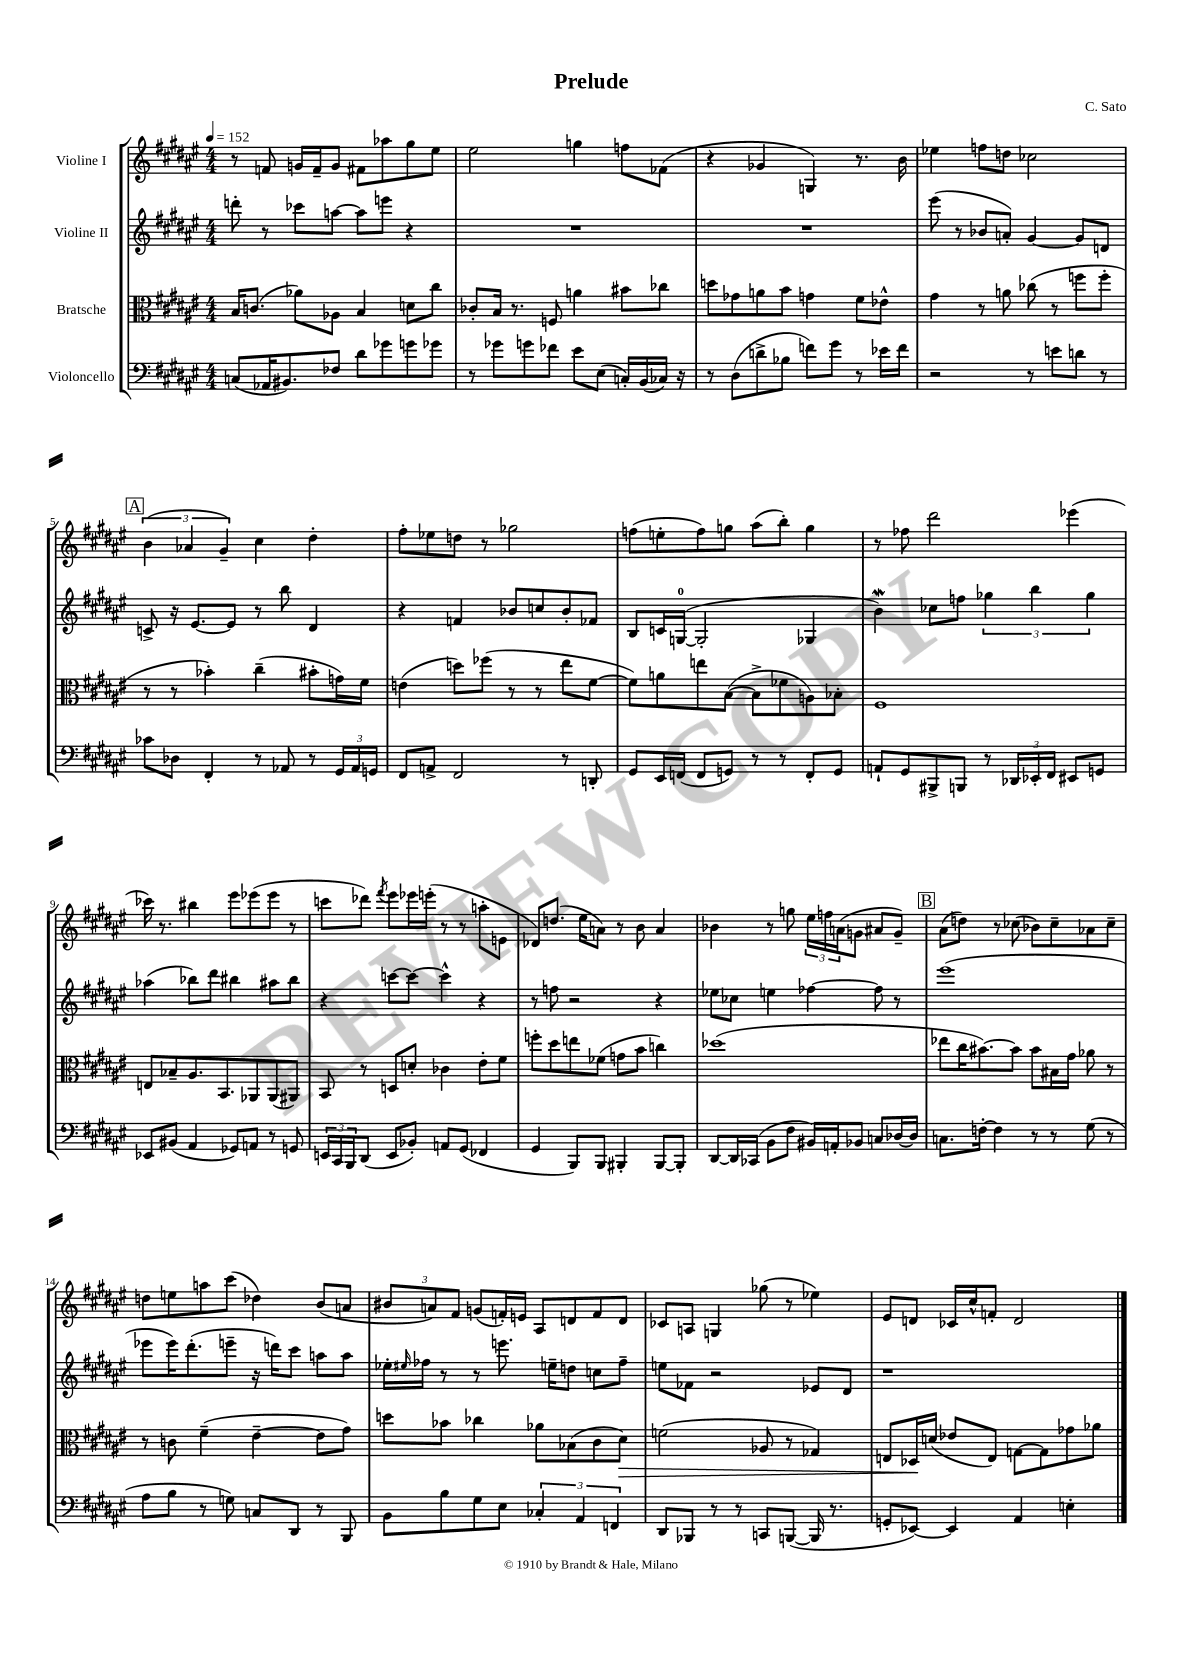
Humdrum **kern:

**kern	**kern	**kern	**kern
*staff4	*staff3	*staff2	*staff1
*clefF4	*clefC3	*clefG2	*clefG2
*k[f#c#g#d#a#e#]	*k[f#c#g#d#a#e#]	*k[f#c#g#d#a#e#]	*k[f#c#g#d#a#e#]
*M4/4	*M4/4	*M4/4	*M4/4
*MM152	*MM152	*MM152	*MM152
(8C	16B	8ddd'	8r
.	(8.c	.	.
16AA-	.	8r	8f
8.BB#)	.	.	.
.	8a-)	8ccc-	16g
.	.	.	16f~
8F-	8A-	[8aa	8g
8d#	4B	8aa]	8f#
8g-	.	8eee	8aa-
8g	8d	4r	8gg#
8g-	8cc#	.	8ee#
=	=	=	=
8r	8c-'	1r	2ee#
8g-	16B	.	.
.	8.r	.	.
8g	.	.	.
8f-	8F	.	.
8e#	4a	.	4gg
(8E#	.	.	.
16C')	8b#	.	8ff
(16BB	.	.	.
16C-)	8cc-	.	(8f-
16r	.	.	.
=	=	=	=
8r	8dd	1r	4r
(8D#	8g-	.	.
8d^	8a	.	4g-
8B-	8b	.	.
8f)	4g	.	4G)
8g#	.	.	.
8r	8f#	.	8.r
16e-	8e-^^	.	.
16f	.	.	16b
=	=	=	=
2r	4g#	(8eee#	4ee-
.	.	8r	.
.	8r	8b-	8ff
.	8a	8a')	8dd
8r	(8cc-	[4g#	2cc-
8e	8r	.	.
8d	8ff	8g#]	.
8r	8ff'	8d	.
=	=	=	=
8c-	8r	8c^	(6b
8D-	8r	16r	.
.	.	.	6a-
.	.	[8.e#	.
4FF#'	4b-')	.	.
.	.	.	6g#~)
.	.	8e#]	.
8r	(4cc#~	8r	4cc#
8AA-	.	8bb	.
8r	8b#'	4d#	4dd#'
24GG#	16g)	.	.
24AA-	.	.	.
.	16f#	.	.
24GG	.	.	.
=	=	=	=
8FF#	(4e	4r	8ff#'
8AA^	.	.	8ee-
2FF#	8dd)	4f	8dd
.	(8ff-	.	8r
.	8r	8b-	2gg-
.	8r	8cc	.
8r	8ee#	8b-'	.
8DD'	[8f#	8f-	.
=	=	=	=
8GG#	8f#])	8B	(8ff
16EE#	8a	16c	8ee'
(16FF	.	([16G	.
8FF	8ee	2G']	8ff)
8GG)	([8B	.	8gg
8r	8B^]	.	(8aa#
8r	8f-	.	8bb')
8FF'	8A)	4G-	4gg
8GG	8B-'	.	.
=	=	=	=
8AA`	1F#	4b)	8r
8GG#	.	.	8ff-
8BBB#^	.	8cc-	2ddd#
8BBB	.	8ff	.
8r	.	6gg-	.
24DD-	.	.	.
24EE-'	.	6bb	.
24FF#	.	.	.
8EE#	.	.	(4eee-
.	.	6gg-	.
8GG	.	.	.
=	=	=	=
8EE-	8E	(4aa-	16ccc-)
.	.	.	8.r
(8BB#	8B-~	.	.
4AA#	8.A#	8bb-)	4bb#
.	.	8ddd#	.
.	8.BB	.	.
8GG-)	.	4bb#	8eee#
8AA	8AA-	.	(8eee-
8r	(8AA-	8aa#	8eee-
8GG	8AA#)	8bb#	8r
=	=	=	=
24EE	8BB	4r	8ccc
24CC#	.	.	.
24BBB	.	.	.
(8DD#	8r	.	8ddd-)
.	.	.	8qfff#
8EE	8D	[8ccc	8eee#
8BB-')	8d'	8ccc_	16eee-
.	.	.	(16eee'
8AA	4c-	4ccc^^]	8r
(8GG#	.	.	8r
4FF-	8e#'	4r	8aa'
.	8f#	.	8e
=	=	=	=
4GG#	8ff'	8r	8d-)
.	8dd#	8ff	(8.dd
8BBB)	8ee	2r	.
.	.	.	16ee#
8BBB	(8f-	.	8a)
4BBB#'	8g	.	8r
.	8b	.	8b
[8BBB#	4cc)	4r	4a
8BBB#']	.	.	.
=	=	=	=
[8DD#	(1dd-	8ee-	4b-
16DD#]	.	8cc-	.
(16CC-	.	.	.
8BB	.	4ee	8r
8F#	.	.	8gg
16BB#)	.	[4ff-	24ee#
.	.	.	24ff
16AA'	.	.	.
.	.	.	(24a
8BB-	.	.	8g
8C	.	8ff-]	8a#
[16D-	.	8r	8g~)
16D-]	.	.	.
=	=	=	=
8.C	8ee-	(1eee#	(8a#
.	16cc#	.	8dd)
[16F'	[8.b#)	.	.
4F]	.	.	8r
.	8b#]	.	(8cc-
8r	8b#	.	8b-)
8r	16B#	.	8cc-~
.	16g#	.	.
(8G#	8a-	.	8a-
8r	8r	.	8cc-~
=	=	=	=
8A#	8r	8eee-	8dd
8B	8c	16eee-)	8ee
.	.	(8.ddd#'	.
8r	(4f#~	.	8aa
8G)	.	8eee~	(8ccc#
8C	[4e#~	16r	4dd-)
.	.	16ddd)	.
8DD#	.	8ccc#	.
8r	8e#]	8aa	(8b
8BBB	8g#)	8aa	8a
=	=	=	=
8BB	8dd	16ee-'	12b#
.	.	16qqee#	.
.	.	16ff-	.
.	.	.	12a)
8B	8b-	8r	.
.	.	.	12f#
8G#	4cc-	8r	(8g
8E#	.	8.eee	16f')
.	.	.	16e
6C-'	8a-	.	8A#
.	.	16ee~	.
.	(8B-	8dd	8d
6AA#	.	.	.
.	8c#	8cc	8f
6FF	.	.	.
.	8d#)	8ff-~	8d
=	=	=	=
8DD#	(2f	8ee	8c-
8BBB-	.	8f-	8A
8r	.	2r	4G
8r	.	.	.
8CC	8A-	.	(8gg-
([8BBB	8r	.	8r
16BBB]	4G-)	8e-	4ee-)
8.r	.	.	.
.	.	8d#	.
=	=	=	=
8GG'	8E	1r	8e#
[8EE-)	16D-	.	8d
.	(16d	.	.
4EE-]	8e-	.	16c-
.	.	.	16cc#^^
.	8E)	.	8f'
4AA#	[8G	.	2d
.	8G]	.	.
4E'	8g-	.	.
.	8a-	.	.
==	==	==	==
*-	*-	*-	*-
